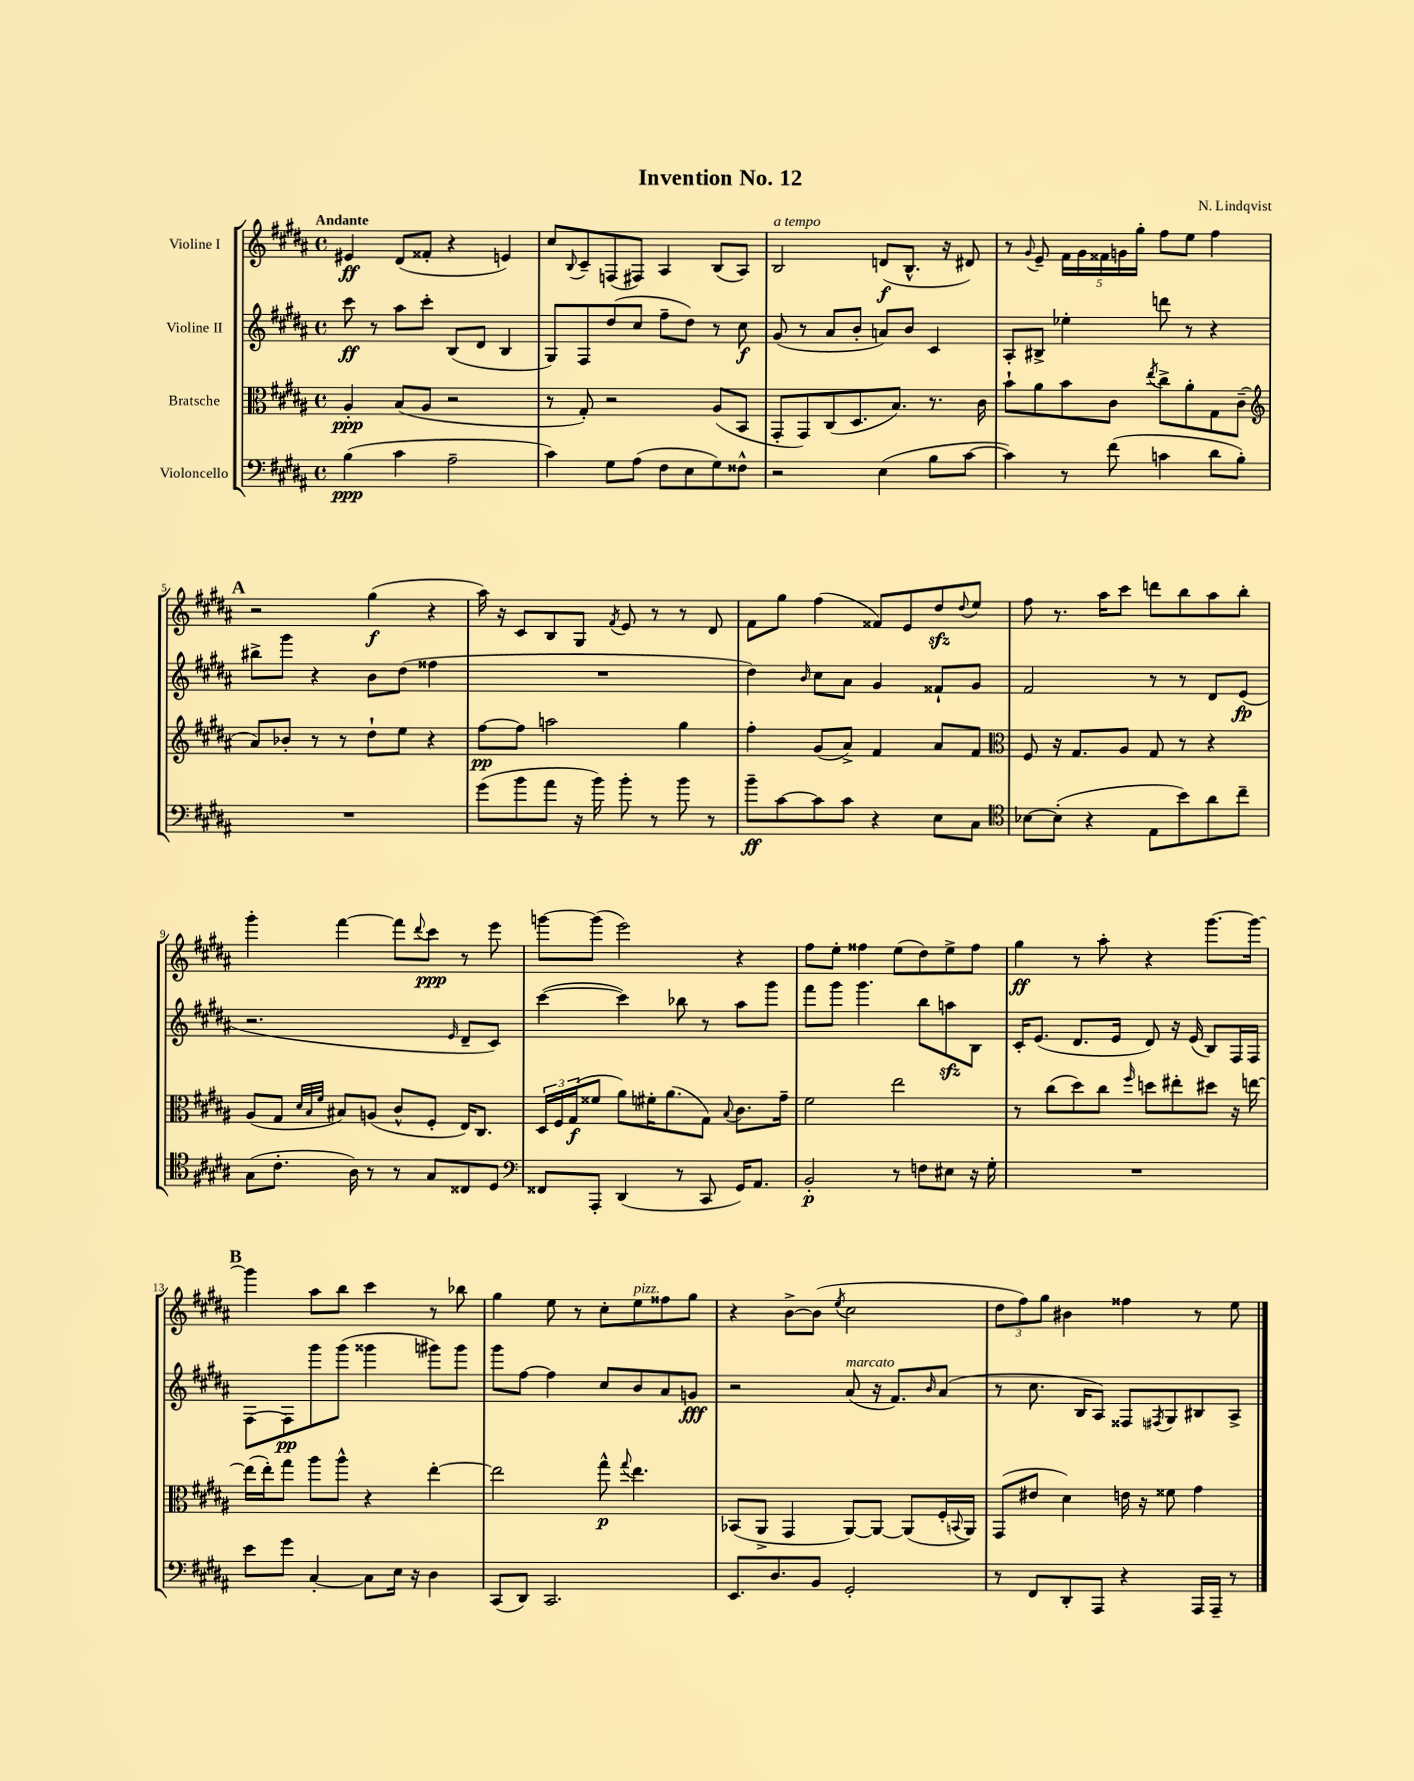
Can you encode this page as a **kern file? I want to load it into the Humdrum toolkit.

**kern	**kern	**kern	**kern
*staff4	*staff3	*staff2	*staff1
*clefF4	*clefC3	*clefG2	*clefG2
*k[f#c#g#d#a#]	*k[f#c#g#d#a#]	*k[f#c#g#d#a#]	*k[f#c#g#d#a#]
*M4/4	*M4/4	*M4/4	*M4/4
*met(c)	*met(c)	*met(c)	*met(c)
(4B\	4A#'/	8ccc#\	4e#/
.	.	8r	.
4c#\	(8B/L	8aa#\L	(8d#/L
.	8A#/J	8ccc#'\J	8f##'/J
2A#~\	2r	(8B/L	4r
.	.	8d#/J	.
.	.	4B/	4e/)
=	=	=	=
4c#\)	8r	8G#/L)	8cc#/L
.	.	.	8qqB/
.	8G#'/)	8F#/	8c#~/
8G#\L	2r	(8dd#/	(8F/
(8A#\J	.	8cc#/J	8F#/J)
8F#\L	.	8ff#~\L	4A#/
8E\	.	8dd#\J)	.
8G#\)	(8A#/L	8r	(8B/L
8F##^^\J	8BB/J	8cc#\	8A#/J)
=	=	=	=
2r	8GG#'/L	(8g#/	2B/
.	8GG#/)	8r	.
.	(8C#/	8a#/L	.
.	8.D#/	8b'/J	.
(4E\	.	8a/L)	(8d/L
.	8.B/J)	.	.
.	.	8b/J	8.B^^/J
8B\L	8.r	4c#/	.
.	.	.	16r
[8c#\J	.	.	8d#/)
.	16c#\	.	.
=	=	=	=
4c#\])	8b`\L	8A#'/L	8r
.	.	.	8qqg#/
.	8a#\	8B#^/J	8e~/
8r	8b\	4ee-'\	20f#\LL
.	.	.	20g#\
.	.	.	20f##\
(8f#\	8c#\J	.	.
.	.	.	20g\
.	.	.	20gg#'\JJ
.	8qee/	.	.
4c\	8cc#^\L	8ddd\	8ff#\L
.	8a#'\	8r	8ee\J
8d#\L	8G#\	4r	4ff#\
8B'\J)	(8c#~\J	.	.
=	=	=	=
*	*clefG2	*	*
1r	8a#/L)	8bb#^\L	2r
.	8b-'/J	8ggg#\J	.
.	8r	4r	.
.	8r	.	.
.	8dd#`\L	8b\L	(4gg#\
.	8ee\J	(8dd#\J	.
.	4r	4ff##\	4r
=	=	=	=
(8g#\L	[8ff#\L	1r	16aa#\)
.	.	.	16r
8b\	8ff#\]J	.	8c#/L
8a#\J	2aa\	.	8B/
16r	.	.	8G#/J
16b\)	.	.	.
.	.	.	8qf#/
8b'\	.	.	8e/
8r	.	.	8r
8b\	4gg#\	.	8r
8r	.	.	8d#/
=	=	=	=
8b~\L	4ff#'\	4dd#\)	8f#\L
[8c#\	.	.	8gg#\J
.	.	16qqb/	.
8c#\]	(8g#/L	8cc#\L	(4ff#\
8c#\J	8a#^/J)	8a#\J	.
4r	4f#/	4g#/	8f##/L)
.	.	.	8e/
8E\L	8a#/L	8f##`/L	8dd#/
.	.	.	8qqdd#/
8C#\J	8f#/J	8g#/J	8ee/J
=	=	=	=
*clefC4	*clefC3	*	*
[8B-\L	8F#/	2f#/	8ff#\
(8B-'\]J	16r	.	8.r
.	8.G#/L	.	.
4r	.	.	.
.	.	.	16aa#\LK
.	8A#/J	.	8ccc#\J
8E\L	8G#/	8r	8ddd\L
8b\)	8r	8r	8bb\
8a#\	4r	8d#/L	8aa#\
8cc#~\J	.	(8e/J	8bb'\J
=	=	=	=
(8G#\L	(8A#/L	2.r	4ggg#'\
8.c#'\J	8G#/J	.	.
.	32qqd#/LLL	.	.
.	32qqB/	.	.
.	32qqf#/JJJ	.	.
.	8B#/L)	.	[4fff#\
16A#\)	.	.	.
8r	(8A/J	.	.
8r	8c#^^/L	.	8fff#\]L
.	.	.	8qqddd#/
8G#/L	8F#'/J	.	8ccc#\J
.	.	16qqe/	.
8C##/	16E/LK)	8d#~/L	8r
.	8.C#/J	.	.
8D#/J	.	8c#/J)	8eee\
=	=	=	=
*clefF4	*	*	*
8FF##/L	24D#/LL	([4ccc#\	[8ggg\L
.	24F#/	.	.
.	(24G#/J	.	.
8AAA#'/J	8f##/J	.	(8ggg\]J
(4DD#/	8a#\L)	4ccc#\])	2eee\)
.	16f#'\K	.	.
.	(8.a#\	.	.
8r	.	8bb-\	.
8CC#/	8G#\J)	8r	.
.	8qqB/	.	.
16GG#/LK)	8.c#\L	8aa#\L	4r
8.AA#/J	.	.	.
.	.	8ggg#\J	.
.	16g#~\Jk	.	.
=	=	=	=
2BB'/	2f#\	8fff#\L	8ff#\L
.	.	8ggg#\J	8ee'\J
.	.	4.ggg#\	4ff##\
8r	2ee\	.	(8ee\L
8F\L	.	8bb\L	8dd#\)
8E#\J	.	8aa\	8ee^\
16r	.	8B\J	8ff##\J
16G#'\	.	.	.
=	=	=	=
1r	8r	16c#'/LK	4gg#\
.	.	(8.e/J	.
.	(8cc#\L	.	.
.	8dd#\)	8.d#/L	8r
.	8cc#\J	.	8aa#'\
.	.	16e/Jk	.
.	16qqff#/	.	.
.	8dd\L	8d#/)	4r
.	8ee#'\	16r	.
.	.	(16e/	.
.	8dd#\J	8B/L)	[8.ggg#\L
.	16r	16F#/L	.
.	[16ee\	16F#/JJ	16ggg#\_Jk
=	=	=	=
8e\L	(16ee\]LL	[8F#\L	4ggg#\]
.	16ee'\J)	.	.
8g#\J	8gg#\J	8F#\]	.
[4C#'/	8aa#\L	8ggg#\	8aa#\L
.	8aa#^^\J	(8ggg#\J	8bb\J
8C#\]L	4r	4ggg##\	4ccc#\
16E\Jk	.	.	.
16r	.	.	.
4D#\	[4ee'\	8ggg#\L)	8r
.	.	8ggg#\J	8bb-\
=	=	=	=
(8CC#/L	2ee\]	8ggg#\L	4gg#\
8DD#/J)	.	[8ff#\J	.
2.CC#/	.	4ff#\]	8ee\
.	.	.	8r
.	8gg#^^\	8cc#/L	8cc#'\L
.	8qqgg#/	.	.
.	4.ee\	8b/	8ee\
.	.	8a#/	8ff##\
.	.	8g/J	8gg#\J
=	=	=	=
8.EE/L	(8BB-/L	2r	4r
.	8AA#^/J	.	.
8.D#/	.	.	.
.	4GG#/	.	[8b^\L
8BB/J	.	.	(8b\]J
.	.	.	8qee/
2GG#'/	[8AA#/L)	(8a#/	2cc#\
.	8AA#/_J	16r	.
.	.	8.f#/L)	.
.	(8AA#/]L	.	.
.	.	16qqb/	.
.	16F#'/L	(8a#/J	.
.	8qqBB/	.	.
.	16AA#/JJ)	.	.
=	=	=	=
8r	(8GG#/L	8r	12dd#\L
.	.	.	12ff#\)
8FF#/L	8e#/J	8.cc#\	.
.	.	.	12gg#\J
8DD#'/	4d#\)	.	4b#\
.	.	16B/LK	.
8AAA#/J	.	8A#/J)	.
4r	16e\	8F##/L	4ff##\
.	16r	.	.
.	.	8qF#/	.
.	8f##\	8G#/	.
16AAA#/LL	4g#\	8B#/	8r
16AAA#~/JJ	.	.	.
8r	.	8A#^/J	8ee\
==	==	==	==
*-	*-	*-	*-
